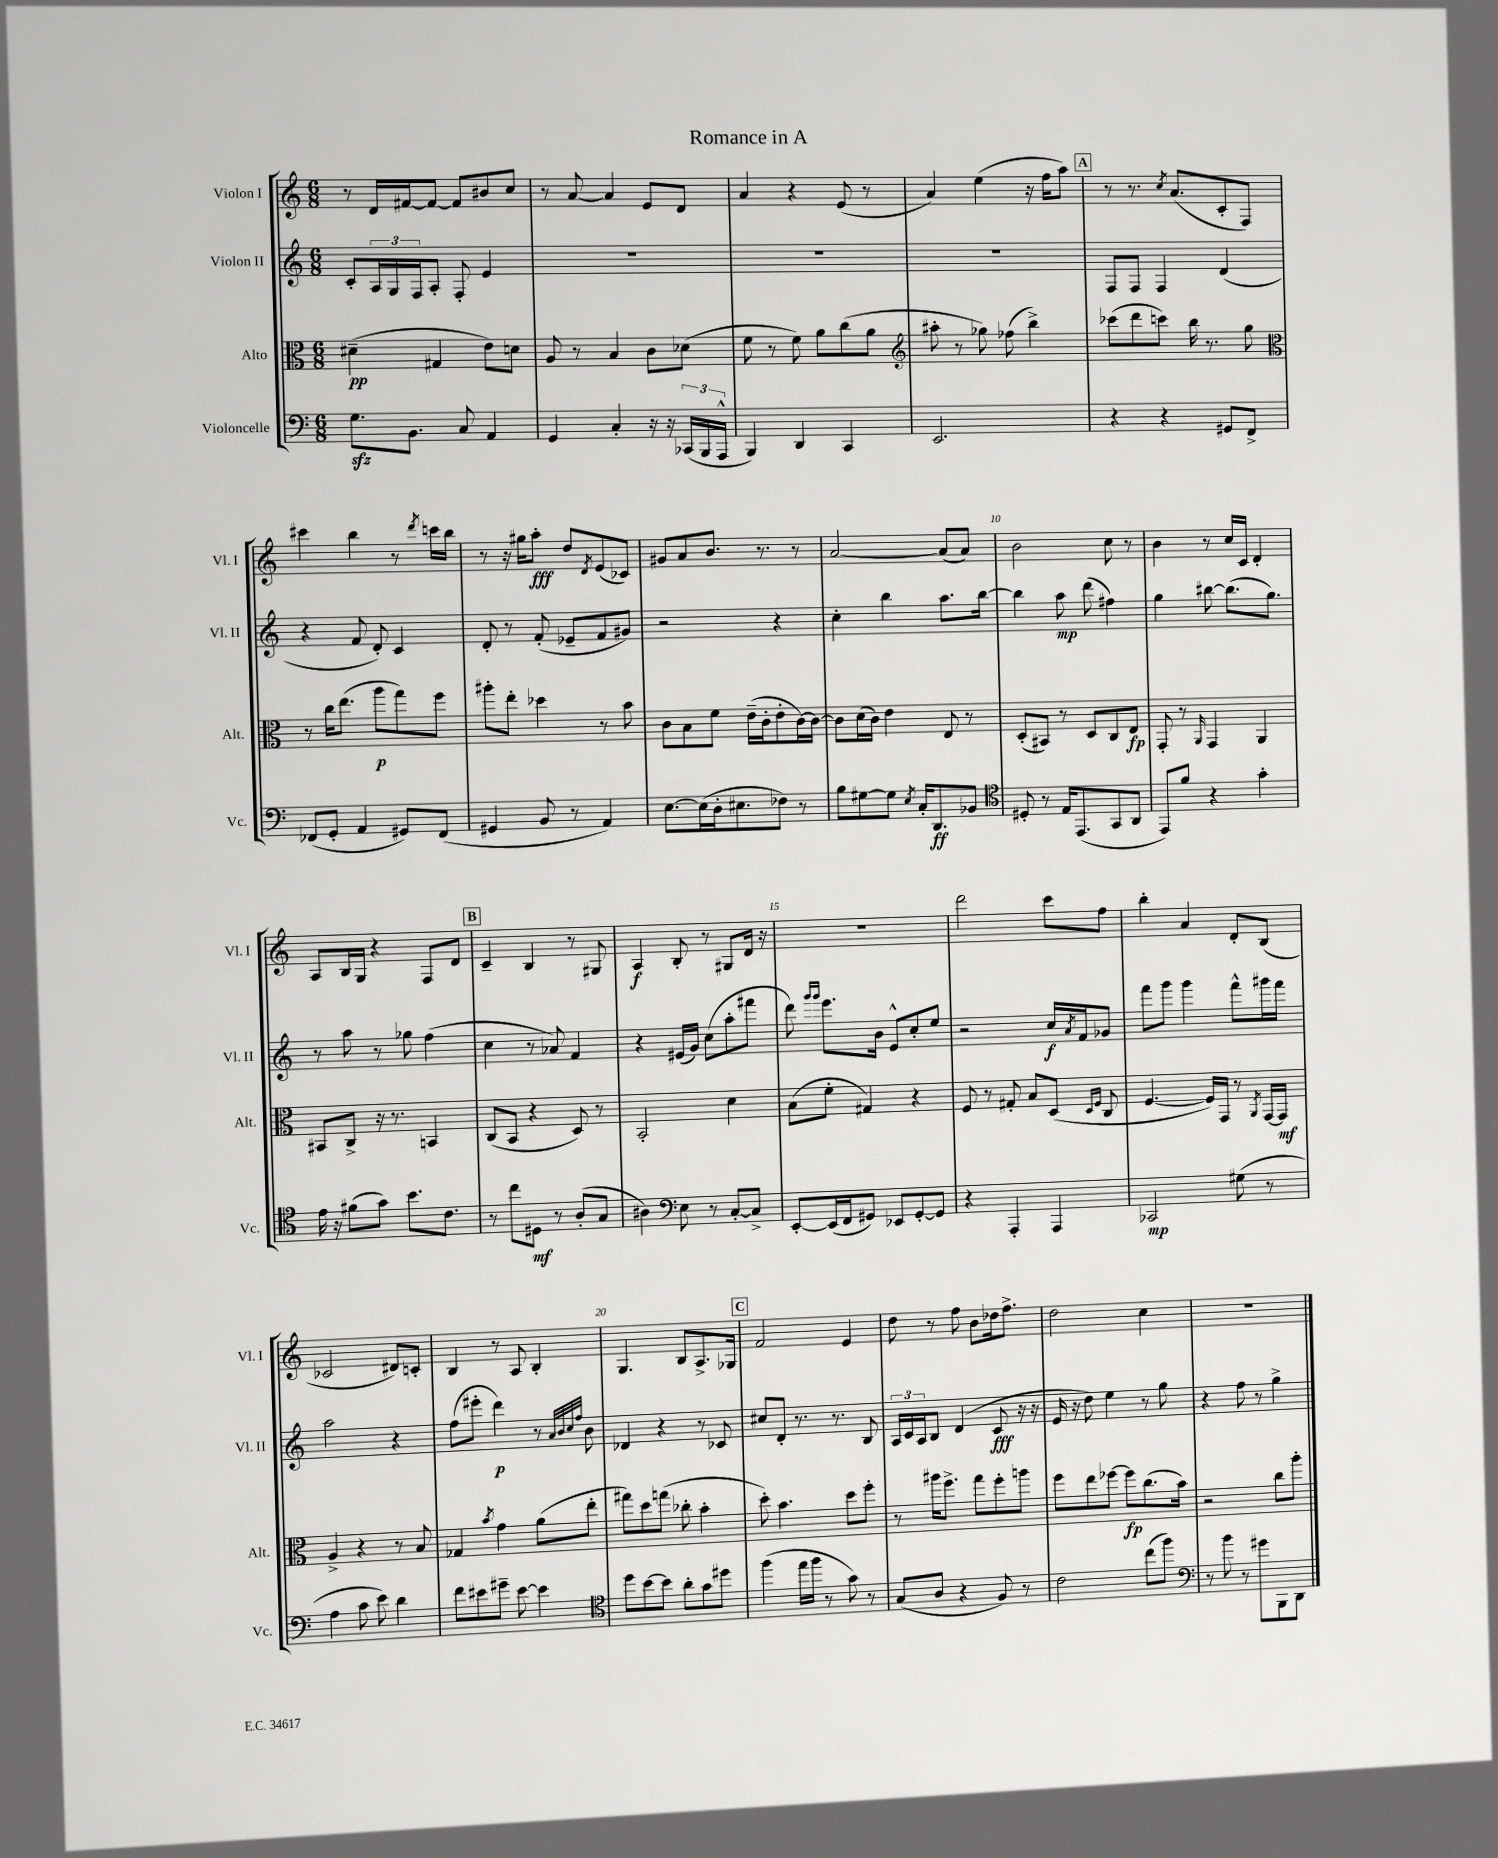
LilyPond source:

\header { title = "Romance in A" }
<<
\new StaffGroup <<
\new Staff = "s0" \with { instrumentName = "Violon I" shortInstrumentName = "Vl. I" } {
    \clef treble \key c \major \numericTimeSignature \time 6/8
    r8 d'16 fis'16~ fis'8~ fis'8 bis'8 c''8 |
    r8 a'8~ a'4 e'8 d'8 |
    a'4 r4 e'8( r8 |
    a'4) e''4( r16 f''16 a''8) |
    \mark \markup { \box "A" } r8 r8. \acciaccatura { c''8 } a'8.( c'8-. f8) |
    cis'''4 b''4 r8 \acciaccatura { d'''8 } c'''16 b''16 |
    r8 r16 gis''16 a''8-.\fff d''8 \acciaccatura { d'8 } e'8( ces'8) |
    gis'8 a'8 b'8. r8. r8 |
    a'2~ a'8( a'8) |
    b'2 c''8 r8 |
    b'4 r8 c''16 c'16 d'4-. |
    a8 b16 g16 r4 f8 d'8 |
    \mark \markup { \box "B" } c'4-- b4 r8 gis8 |
    a4\f b8-. r8 gis8 d'16 r16 |
    R2. |
    d'''2 c'''8 f''8 |
    b''4-. a'4 d'8-. b8( |
    ces'2 dis'8) c'8-. |
    b4 r8 a8 b4-. |
    g4. b8 a8.-> ges16 |
    \mark \markup { \box "C" } f'2 e'4 |
    d''8 r8 f''8 b'8 des''16 f''8.-> |
    d''2 c''4 |
    R2. \bar "|." |
}
\new Staff = "s1" \with { instrumentName = "Violon II" shortInstrumentName = "Vl. II" } {
    \clef treble \key c \major \numericTimeSignature \time 6/8
    c'8-. \tuplet 3/2 { a16 g16 f16 } a8-. f8-. e'4 |
    R2. |
    R2. |
    R2. |
    \mark \markup { \box "A" } f8 f8 f4 d'4( |
    r4 f'8 d'8-.) c'4 |
    d'8-. r8 f'8-.( ees'8-- f'8 gis'8) |
    r2 r4 |
    c''4-. b''4 a''8. b''16~ |
    b''4 a''8\mp d'''8( fis''4) |
    g''4 bis''8~ bis''8.( g''8.) |
    r8 a''8 r8 ges''8 f''4( |
    \mark \markup { \box "B" } c''4 r8 aes'8) f'4 |
    r4 eis'16( g'16) c''8( a''8-. fis'''8 |
    d'''8) \grace { g'''16 g'''16 } e'''8. b'16 e'8-^ c''8-. e''8 |
    r2 c''16\f \acciaccatura { a'8 } f'16 ges'8 |
    f'''8 g'''8 g'''4 f'''8-^ gis'''16 f'''16 |
    a''2 r4 |
    f''8( eis'''8-. d'''4\p) r8 \grace { a'32 b'32 c''32 f''32 } b'8 |
    des'4 r4 r8 ces'8 |
    \mark \markup { \box "C" } cis''8 d'8-. r8. r8. b8 |
    \tuplet 3/2 { a16 c'16 a16 } b8 d'4( c'8\fff r16 r16 |
    e'16 r16 d''8) e''4 r8 g''8 |
    r4 f''8 r8 g''4-> \bar "|." |
}
\new Staff = "s2" \with { instrumentName = "Alto" shortInstrumentName = "Alt." } {
    \clef alto \key c \major \numericTimeSignature \time 6/8
    dis'4--\pp( gis4 e'8) d'8 |
    a8 r8 b4 c'8 des'8( |
    f'8 r8 f'8) a'8 c''8( a'8 |
    \clef treble ais''8-. r8 ges''8) fes''8( b''4->) |
    \mark \markup { \box "A" } ces'''8( d'''8 c'''8) b''16 r8. g''8 |
    \clef alto r8 c''16 e''8.( a''8\p g''8) f''8 |
    ais''8-. e''8-. des''4 r8 b'8 |
    c'8 b8 f'8 e'16--( c'16-. e'8-. c'16~) c'16~ |
    c'8 d'16( c'16) e'4 e8 r8 |
    d8-.( bis,8) r8 d8 c8 e8\fp |
    g,8-. r8 \grace { a,16 } g,4 a,4 |
    bis,8 c8-> r16 r8. b,4 |
    \mark \markup { \box "B" } c8( b,8 r4 d8) r8 |
    b,2-. d'4 |
    b8( f'8-. gis4) r4 |
    f8 r8 gis8-. b8 d8( \grace { d16 f16 } c8 |
    f4.~ f16) g,16 r8 \acciaccatura { a,8 } g,16~ g,16\mf |
    a4-> r4 r8 b8 |
    ges4 \acciaccatura { b'8 } g'4 a'8( e''8-. |
    gis''8) d''8 g''8( ces''8-. b'4-. |
    \mark \markup { \box "C" } d''8-.) b'4. d''8 f''8-. |
    r8 ais''16 f''8.-> g''8 f''8-. a''8 |
    f''8 e''8 fes''8~ fes''8\fp c''8.( b'16) |
    r2 c''8 a''8-. \bar "|." |
}
\new Staff = "s3" \with { instrumentName = "Violoncelle" shortInstrumentName = "Vc." } {
    \clef bass \key c \major \numericTimeSignature \time 6/8
    g8.\sfz b,8. c8 a,4 |
    g,4 c4-. r16 r16 \tuplet 3/2 { ces,16( b,,16 a,,16-^ } |
    b,,4) d,4 c,4 |
    e,2. |
    \mark \markup { \box "A" } r4 r4 gis,8 f,8-> |
    fes,8( g,8-. a,4 gis,8) fes,8( |
    gis,4 b,8 r8 a,4) |
    e8.~ e16( d16-. eis8. fes8) r8 |
    b8 gis8~ gis8 \acciaccatura { e8 } c16-. d,8.\ff bes,8 |
    \clef tenor dis8-. r8 e16 e,8.( g,8 a,8 |
    e,8) f'8 r4 g'4-. |
    e'16 r16 fis'8( g'8) b'8. c'8. |
    \mark \markup { \box "B" } r8 c''8 dis8\mf r8 a8-.( g8 |
    ais4) \clef bass e8 r8 c8~-. c8-> |
    e,8~-. e,16( f,16 gis,8) ees,8 gis,8~-. gis,8 |
    r4 a,,4-. a,,4 |
    ces,2\mp gis8( r8 |
    a4 c'8 e'8) d'4 |
    f'8 eis'8 gis'8-- eis'8~ eis'4 |
    \clef tenor d''8 b'8~ b'8 a'8-. g'8 dis''8 |
    \mark \markup { \box "C" } f''4( e''16 f''16 r8 g'8) r8 |
    g8( a8 r4 f8) r8 |
    c'2 c''8( f''8) |
    \clef bass r8 b'8 r8 gis'8 b,,8 d,8 \bar "|." |
}
>>
>>
\layout { \context { \Score \override BarNumber.break-visibility = ##(#f #t #t) barNumberVisibility = #(every-nth-bar-number-visible 5) } }
